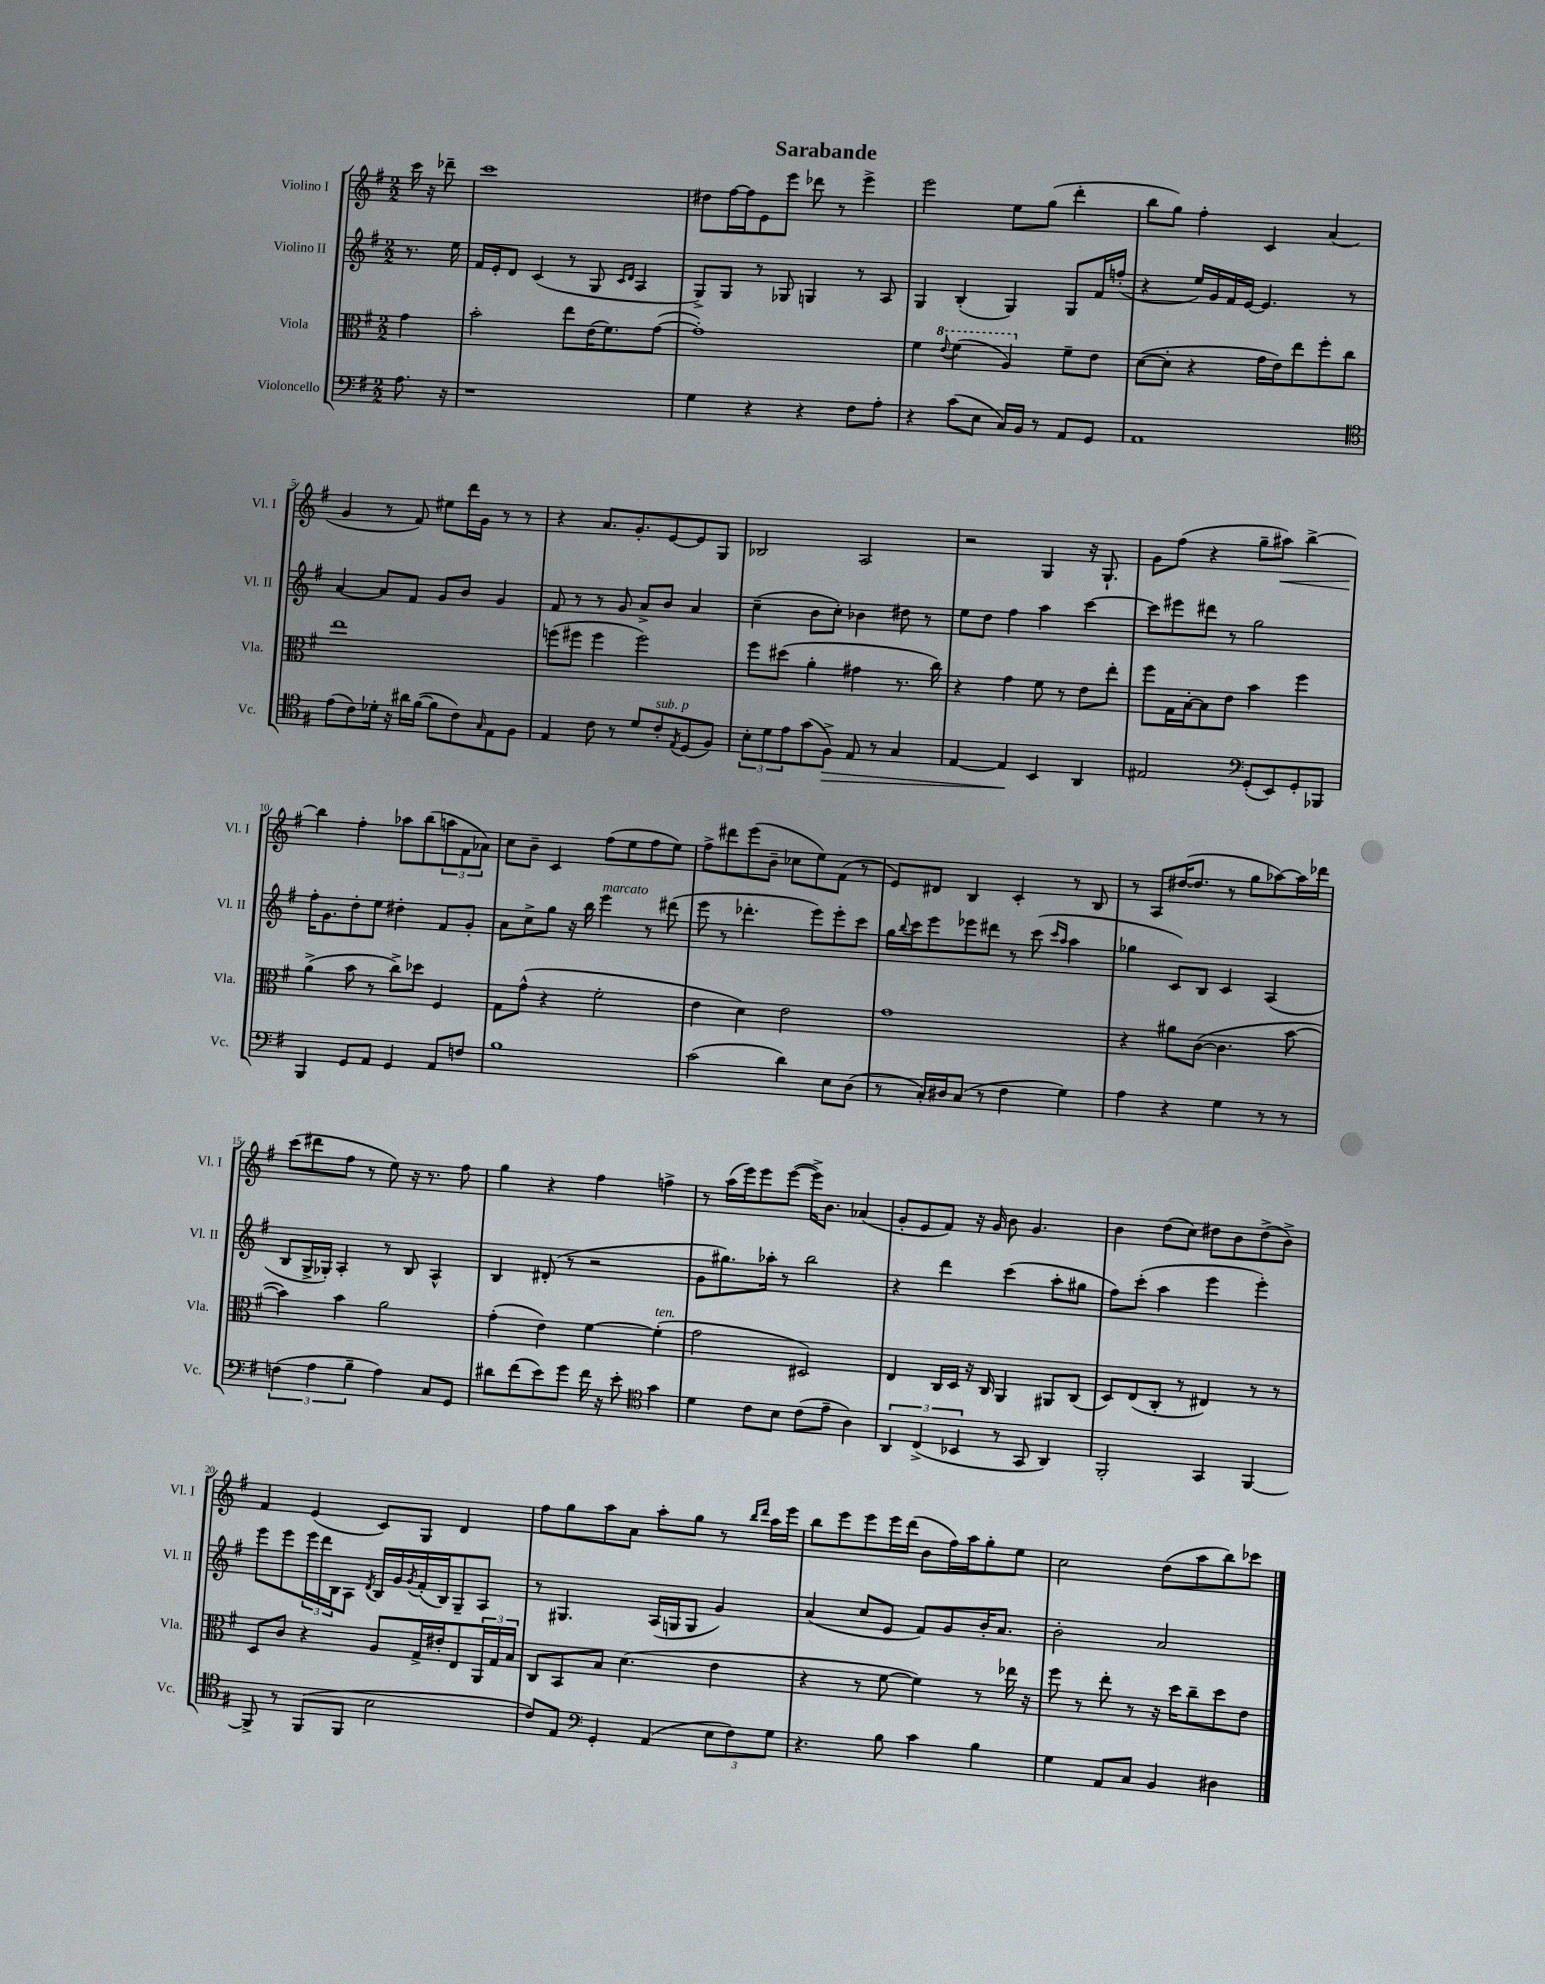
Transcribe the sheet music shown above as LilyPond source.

\header { title = "Sarabande" }
<<
\new StaffGroup <<
\new Staff = "s0" \with { instrumentName = "Violino I" shortInstrumentName = "Vl. I" } {
    \clef treble \key g \major \numericTimeSignature \time 2/2 \partial 4
    c'''16 r16 des'''8-- |
    c'''1 |
    dis''8 fis''16~ fis''16 e'8 e'''8 des'''8 r8 e'''4-> |
    e'''2 e''8 g''8( d'''4-. |
    b''8 g''8) fis''4-. c'4 a'4( |
    g'4 r8 fis'8) eis''8 d'''16 g'16 r8 r8 |
    r4 a'8. g'8.-. e'8~ e'8 g8 |
    bes2 a2 |
    r2 g4 r16 g8.-! |
    g'8 fis''8( r4 g''8-- ais''8\<) b''4~-> |
    b''4\! fis''4-. aes''8 b''8( \tuplet 3/2 { a''8 fis'8 aes'8) } |
    c''8 b'8-- c'4 fis''8( e''8 fis''8 e''8) |
    fis''8-> dis'''8 e'''8( b'8-- ces''8 e''8) fis'8( r8 |
    e'8) dis'8 b4 c'4-. r8 b8 |
    r8 a8 dis''16~( dis''8. r8 g''8 aes''8~) aes''16 des'''16 |
    c'''8( dis'''8 fis''8 r8 e''8) r16 r8. fis''8 |
    g''4 r4 fis''4 f''4-> |
    r8 a''16( e'''16) e'''8 e'''8~( e'''16->) b'8. aes'4( |
    g'8-. e'8 fis'8) r16 g'16 b'8 g'4. |
    b'4 d''8( c''8) dis''8 b'8 dis''8->( b'8->) |
    fis'4 e'4( c'8) g8 d'4 |
    fis''8 g''8 a''8 a'8 a''8-. g''8 r8 \grace { b''16 d'''16 } a''16 e'''16 |
    b''8 e'''8 e'''8 e'''16 d'''16( b'8 fis''16) a''16 g''8-. e''8 |
    c''2 d''8( a''8 b''8) ces'''8 \bar "|." |
}
\new Staff = "s1" \with { instrumentName = "Violino II" shortInstrumentName = "Vl. II" } {
    \clef treble \key g \major \numericTimeSignature \time 2/2 \partial 4
    r8. e''16 |
    fis'16 e'16-. d'8 c'4( r8 g8 \grace { c'16 d'16 } a4 |
    g8->) g8 r8 ges8 g4 r8 a8 |
    g4 b4-.( g4) g8 fis'16 f''16-.( |
    r4 e''16) g'16 fis'16 e'16~ e'4. r8 |
    a'4~ a'8 fis'8 g'8 b'8 g'4 |
    fis'8 r8 r8 g'8 a'8-> b'8 a'4 |
    c''4--( b'8 c''8-.) bes'4 dis''8 r8 |
    e''8 d''8 fis''4 a''4 c'''4~ |
    c'''8 eis'''8 dis'''8 r8 g''2 |
    fis''16-. g'8. d''8-. e''8 dis''4-. fis'8 g'8-. |
    a'8 c''8-> g''8 r16 b''16 e'''4^\markup { \italic "marcato" } r8 dis'''8( |
    e'''8 r8 des'''4.-. e'''8) e'''8-. c'''8 |
    g''16 \appoggiatura { b''8 } c'''16 e'''8 ees'''8 dis'''8 r8 c'''8( \grace { c'''16 a''16 } a''4 |
    ges''4 c'8) b8 c'4 a4( |
    b8 g16-> ges16-.) a4-. r8 b8 a4-^ |
    b4 dis'8-.( r8 r2 |
    g'8 gis''8.) aes''16-. r8 b''2 |
    r4 d'''4 c'''4( a''8-. gis''8 |
    fis''8) c'''8-.( a''4 e'''4 e'''4-.) |
    e'''8 e'''8 \tuplet 3/2 { e'''16 d'''16 b16 } a8 \acciaccatura { d'8 } b16 g'16 \acciaccatura { g'8 } fis'16-.( b16) g8-- a8 |
    r8 gis4. a16( g16 g8 g'4) |
    a'4( c''8 e'8 fis'8) g'8 b'16-. a'8. |
    b'2-. a'2 \bar "|." |
}
\new Staff = "s2" \with { instrumentName = "Viola" shortInstrumentName = "Vla." } {
    \clef alto \key g \major \numericTimeSignature \time 2/2 \partial 4
    g'4 |
    b'2-. e''8 e'16( fis'8.) g'8~( |
    g'1-.) |
    fis'4 \ottava #1 \appoggiatura { e''8 } fis''4( a'4) \ottava #0 fis'8-- e'8 |
    d'8~( d'8-. r4 g'16 e'16) e''8 fis''8-. c''8 |
    e''1 |
    f''8( fis''8 fis''4 fis''2) |
    fis''8 dis''8( a'4-. gis'4 r8. c''16) |
    r4 g'4 fis'8 r8 e'8 e''8-. |
    fis''8 g16 b16~-. b8 e'8 b'4 fis''4 |
    a'4->( b'8 r8 c''8->) des''8 fis4 |
    g8 g'8-^( r4 fis'2-. |
    e'4 d'4) e'2 |
    g'1 |
    r4 ais'8 c'8~( c'4. b'8~ |
    b'4) b'4 a'2 |
    g'4-.( e'4) fis'4~ fis'4-.^\markup { \italic "ten." }( |
    g'2 dis2) |
    e4 c16 d16 r16 c16 a,4 ais,8 c8( |
    d8) e8( c8-. r8 eis4) r8 r8 |
    d8 c'8 r4 a8 g16-> eis'16-. e8 \tuplet 3/2 { a,16 g16 b16 } |
    c8 b,8 b8 d'4.( e'4 |
    r4 r8 fis'8~ fis'4) r8 ees''16 r16 |
    fis''8 r8 e''8-. r8 r16 d''16 c''8-- d''8 e'8 \bar "|." |
}
\new Staff = "s3" \with { instrumentName = "Violoncello" shortInstrumentName = "Vc." } {
    \clef bass \key g \major \numericTimeSignature \time 2/2 \partial 4
    a8. r16 |
    r1 |
    g4 r4 r4 fis8 a8-. |
    r4 c'8( e8 c16) b,16 r8 a,8 g,8 |
    a,1 |
    \clef tenor e'8( c'8) des'16-. r16 ais'16 fis'16~( fis'8 c'8) \grace { g16 } e8 fis8 |
    e4 c'8 r8 d'8 c'8-.^\markup { \italic "sub. p" } \acciaccatura { e8 } d8( fis8) |
    \tuplet 3/2 { b8-. d'8 e'8 } g'8( fis8->\>) e8 r8 g4 |
    e4~ e4\! b,4 a,4 |
    eis2 \clef bass g,8-.( e,8) g,8-. bes,,8 |
    b,,4 g,8 a,8 g,4 a,8 f8 |
    b1 |
    c'2( d'4) e8 d8( |
    r8 c16-.) dis16 c8( r8 fis4 g4) |
    a4 r4 g4 r8 r8 |
    \tuplet 3/2 { f4( a4 b4-- } a4) c8 g,8 |
    dis'8 fis'8( e'8) g'8 fis'16 r16 e'8-. \clef tenor g'4 |
    d'4 c'8 b8 c'8( e'8-- a4) |
    \tuplet 3/2 { a,4 c4->( bes,4 } r8 g,8 a,4) |
    fis,2-. g,4 fis,4~ |
    fis,8-> r8 fis,8( fis,8 b2 |
    c'8) e8 \clef bass g,4-. a,4( \tuplet 3/2 { e8 fis8) g8 } |
    r4. b8 c'4 b4 |
    g4 a,8 c8 b,4 dis4 \bar "|." |
}
>>
>>
